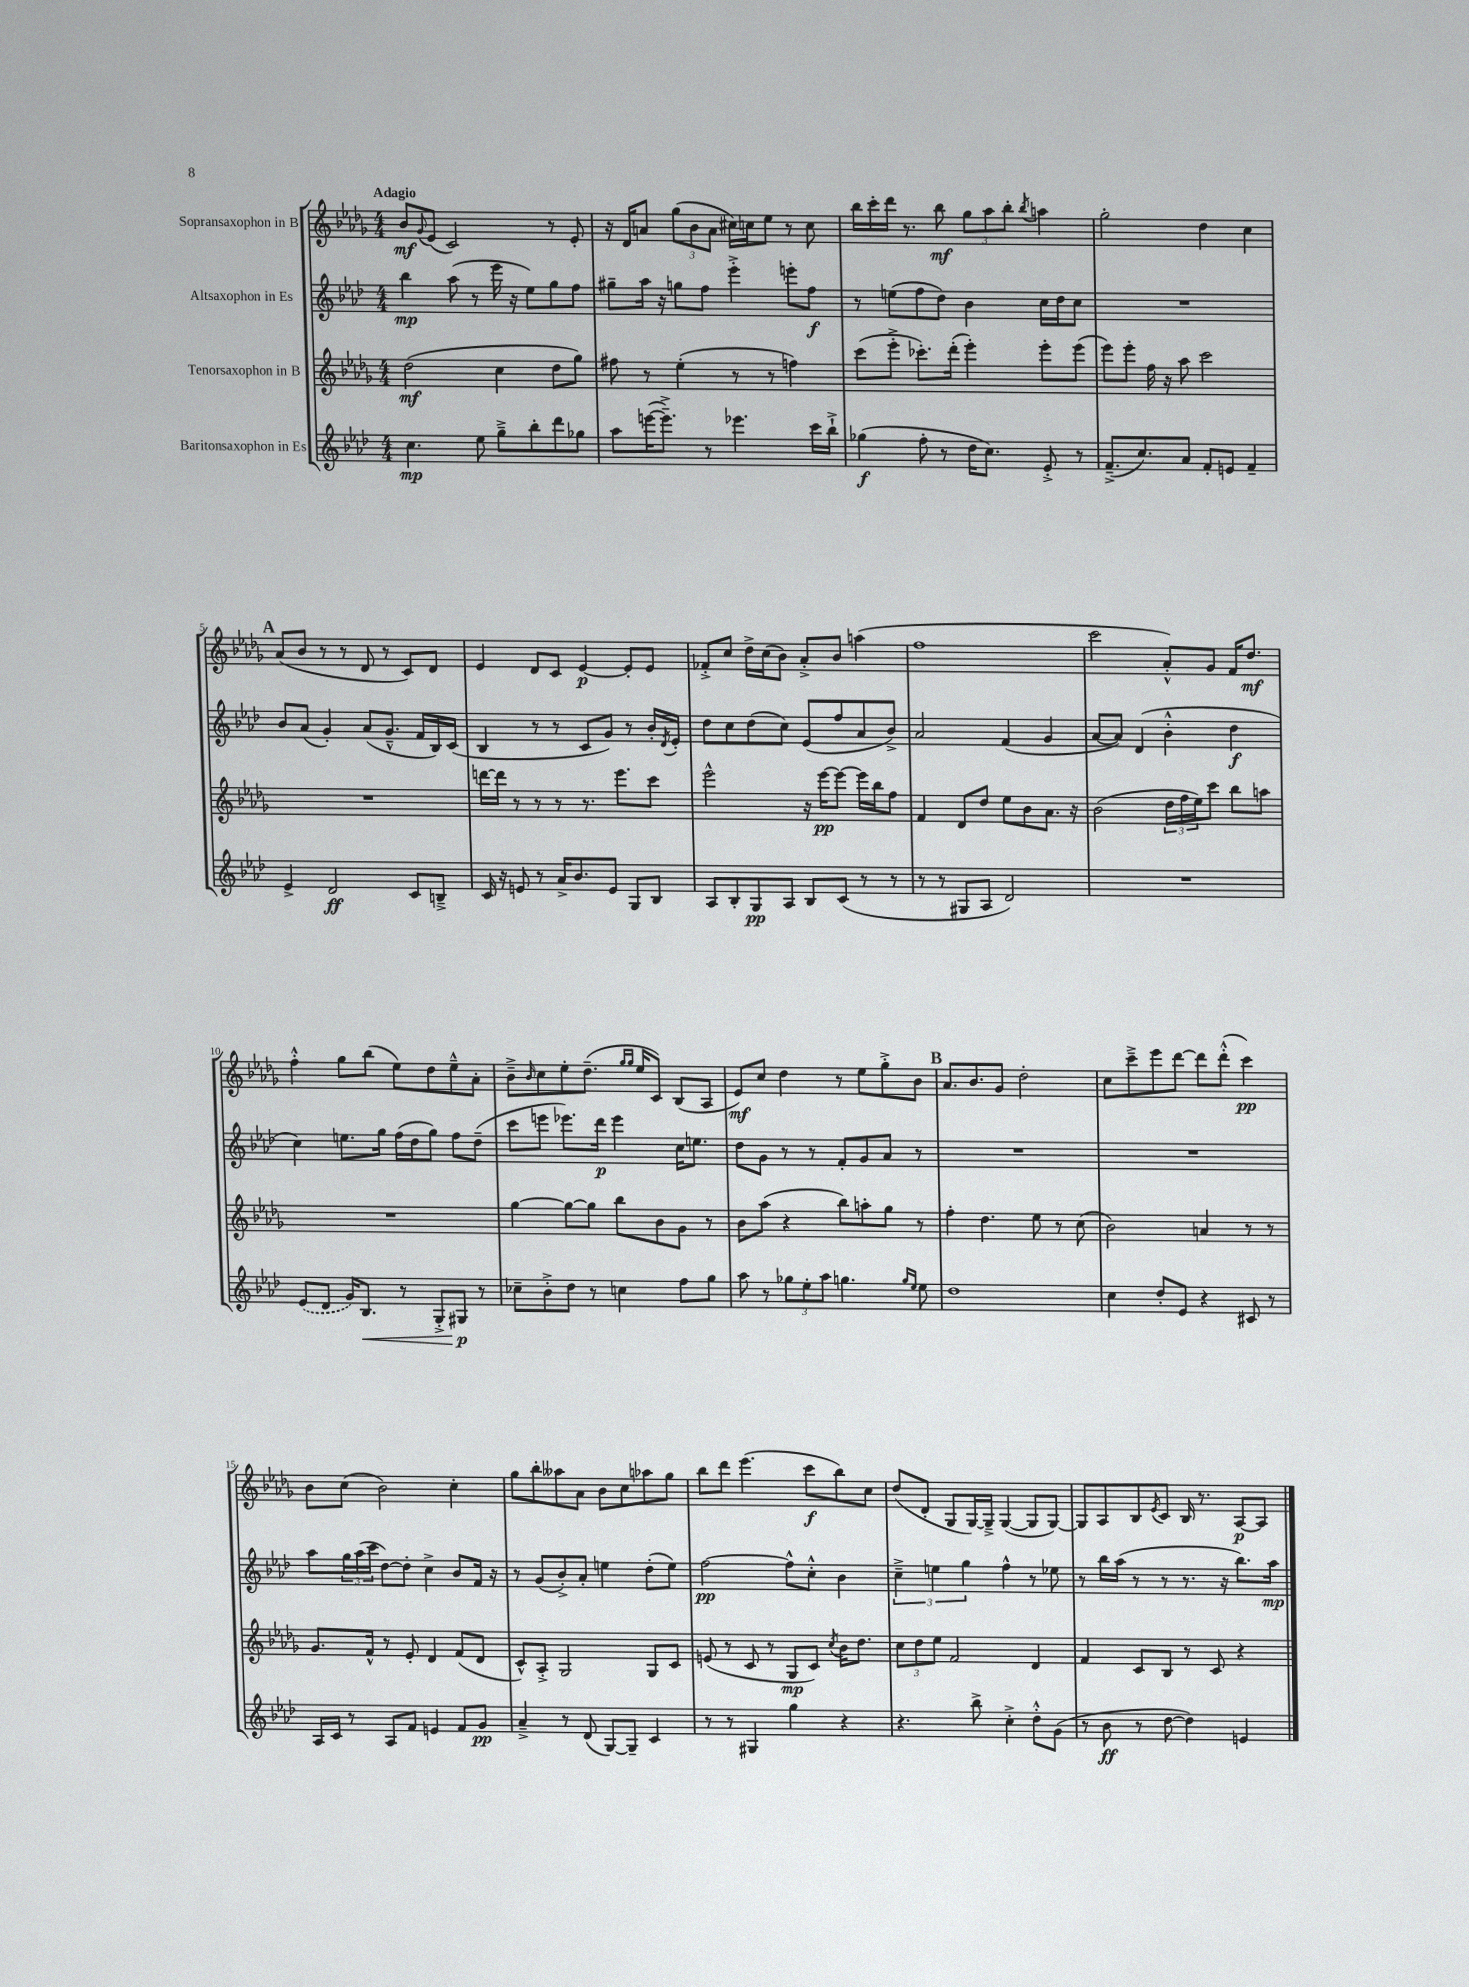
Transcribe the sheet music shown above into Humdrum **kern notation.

**kern	**dynam	**kern	**dynam	**kern	**dynam	**kern	**dynam
*part4	*part4	*part3	*part3	*part2	*part2	*part1	*part1
*staff4	*staff4	*staff3	*staff3	*staff2	*staff2	*staff1	*staff1
*I"Baritonsaxophon in Es	*	*I"Tenorsaxophon in B	*	*I"Altsaxophon in Es	*	*I"Sopransaxophon in B	*
*clefG2	*	*clefG2	*	*clefG2	*	*clefG2	*
*k[b-e-a-d-]	*	*k[b-e-a-d-g-]	*	*k[b-e-a-d-]	*	*k[b-e-a-d-g-]	*
*M4/4	*	*M4/4	*	*M4/4	*	*M4/4	*
=1	=1	=1	=1	=1	=1	=1	=1
!	!	!	!	!	!	!LO:TX:a:B:t=Adagio	!
4.cc\	mp	(2dd-\	mf	4bb-\	mp	8b-/L	mf
.	.	.	.	.	.	8qqg-/	.
.	.	.	.	.	.	(8e-/J	.
.	.	.	.	(8aa-\	.	2c/)	.
8ee-\	.	.	.	8r	.	.	.
8gg~^\L	.	4cc\	.	16eee-\	.	.	.
.	.	.	.	16r	.	.	.
8bb-'\	.	.	.	8ee-\L)	.	.	.
8ddd-\	.	8dd-\L	.	8gg\	.	8r	.
8gg-X\J	.	8gg-\J)	.	8ff\J	.	8e-'/	.
=2	=2	=2	=2	=2	=2	=2	=2
8aa-\L	.	8ff#X\	.	8gg#X~\L	.	16r	.
.	.	.	.	.	.	16d-/KL	.
([16eeen\K	.	8r	.	16aa-\Jk	.	8an/J	.
8.eee~^\J])	.	.	.	16r	.	.	.
.	.	(4ee-'\	.	8ggn\L	.	(12gg-\L	.
.	.	.	.	.	.	12b-\	.
8r	.	.	.	8ff\J	.	.	.
.	.	.	.	.	.	12a\J	.
4.eee-X\	.	8r	.	4eee-'^\	.	16cc#X\LL)	.
.	.	.	.	.	.	16ccn\J	.
.	.	8r	.	.	.	8ee-\J	.
.	.	4ffn\)	.	8eeen'\L	.	8r	.
16ccc\LL	.	.	.	8ff\J	f	8cc\	.
16bb-`^\JJ	.	.	.	.	.	.	.
=3	=3	=3	=3	=3	=3	=3	=3
(4gg-X\	f	(8ccc\L	.	8r	.	16bb-\LL	.
.	.	.	.	.	.	16ccc'\	.
.	.	8eee-'^\J	.	(8een\L	.	16ddd-\JJ	.
.	.	.	.	.	.	8.r	.
8ff'\	.	8.ccc-X'\L)	.	8ff\	.	.	.
8r	.	.	.	8dd-\J)	.	8bb-\	mf
.	.	(16ddd-'\Jk	.	.	.	.	.
16dd-\KL	.	4eee-'\)	.	4b-\	.	12gg-\L	.
8.cc\J)	.	.	.	.	.	.	.
.	.	.	.	.	.	12aa-\	.
.	.	.	.	.	.	12bb-'\J	.
.	.	.	.	.	.	8qbb-/	.
8e-'^/	.	8eee-'\L	.	16cc\LL	.	4aan\	.
.	.	.	.	16dd-\J	.	.	.
8r	.	(8eee-\J	.	8cc\J	.	.	.
=4	=4	=4	=4	=4	=4	=4	=4
(8.f~^/L	.	8eee-\L)	.	1r	.	2gg-'\	.
.	.	8eee-'\J	.	.	.	.	.
8.cc/)	.	.	.	.	.	.	.
.	.	16ff\	.	.	.	.	.
.	.	16r	.	.	.	.	.
8a-/J	.	8aa-\	.	.	.	.	.
8f'/L	.	2ccc\	.	.	.	4dd-\	.
8en/J	.	.	.	.	.	.	.
4f~/	.	.	.	.	.	4cc\	.
!!LO:LB:g=z
!!LO:REH:place=s1:t=A
=5	=5	=5	=5	=5	=5	=5	=5
4e-^/	.	1r	.	8b-/L	.	(8a-/L	.
.	.	.	.	(8a-/J	.	8b-/J	.
2d-/	ff	.	.	4g'/)	.	8r	.
.	.	.	.	.	.	8r	.
.	.	.	.	(8a-/L	.	8d-/	.
.	.	.	.	8.g~^^/J	.	8r	.
8c/L	.	.	.	.	.	8c/L)	.
.	.	.	.	16f/LL	.	.	.
8Bn~^/J	.	.	.	16B-/)	.	8d-/J	.
.	.	.	.	(16c/JJ	.	.	.
=6	=6	=6	=6	=6	=6	=6	=6
16c/	.	[16dddn\LL	.	4B-/	.	4e-/	.
16r	.	16ddd\JJ]	.	.	.	.	.
8en/	.	8r	.	.	.	.	.
8r	.	8r	.	8r	.	8d-/L	.
16a-^/KL	.	8r	.	8r	.	8c/J	.
8.b-/	.	.	.	.	.	.	.
.	.	8.r	.	8c/L	.	[4e-/	p
8e/J	.	.	.	8g/J)	.	.	.
.	.	8.eee-\L	.	.	.	.	.
8G/L	.	.	.	8r	.	8e-'/L]	.
8B-/J	.	8ccc\J	.	16b-'/LL	.	8e-/J	.
.	.	.	.	8qd-/	.	.	.
.	.	.	.	16e-'/JJ	.	.	.
=7	=7	=7	=7	=7	=7	=7	=7
8A-/L	.	2eee-^^\	.	8dd-\L	.	8f-X'^/L	.
8B-'/	.	.	.	8cc\	.	8cc/J	.
8G/	pp	.	.	(8dd-\	.	16dd-^\LL	.
.	.	.	.	.	.	(16cc\J	.
8A-/J	.	.	.	8cc\J)	.	8b-\J)	.
8B-/L	.	16r	.	(8e-/L	.	8a-'^/L	.
.	.	[16eee-\KL	pp	.	.	.	.
(8c/J	.	8eee-\J_	.	8ff/	.	8b-/J	.
8r	.	16eee-\LL]	.	8a-/	.	(4aan\	.
.	.	16bb-\J	.	.	.	.	.
8r	.	8ff\J	.	8b-^/J)	.	.	.
=8	=8	=8	=8	=8	=8	=8	=8
8r	.	4f/	.	2a-/	.	1ff	.
8r	.	.	.	.	.	.	.
8G#X/L	.	8d-/L	.	.	.	.	.
8A-/J	.	8dd-/J	.	.	.	.	.
2d-/)	.	8ee-\L	.	(4f/	.	.	.
.	.	8b-\	.	.	.	.	.
.	.	8.a-\J	.	4g/	.	.	.
.	.	16r	.	.	.	.	.
=9	=9	=9	=9	=9	=9	=9	=9
1r	.	(2b-\	.	[8a-/L	.	2ccc\	.
.	.	.	.	8a-/J])	.	.	.
.	.	.	.	(4d-/	.	.	.
.	.	24dd-\LL	.	4b-'^^\	.	8a-'^^/L)	.
.	.	24ff\	.	.	.	.	.
.	.	24ee-\J)	.	.	.	.	.
.	.	8ccc\J	.	.	.	8g-/J	.
.	.	8bb-\L	.	4dd-\	f	16f/KL	.
.	.	.	.	.	.	8.dd-/J	mf
.	.	8aan\J	.	.	.	.	.
!!LO:LB:g=z
=10	=10	=10	=10	=10	=10	=10	=10
(8e-/L	.	1r	.	4cc\)	.	4ff'^^\	.
8d-/J	.	.	.	.	.	.	.
16g/KL)	.	.	.	8.een\L	.	8gg-\L	.
!	!LO:HP:b	!	!	!	!	!	!
8.B-/J	<	.	.	.	.	.	.
.	.	.	.	.	.	(8bb-\J	.
.	.	.	.	16gg\Jk	.	.	.
8r	.	.	.	(16ff\LL	.	8ee-\L)	.
.	.	.	.	16dd-\J	.	.	.
8G'^/L	.	.	.	8gg\J)	.	8dd-\	.
8G#X/J	p	.	.	8ff\L	.	8ee-~^^\	.
8r	[	.	.	(8dd-~\J	.	8a-'\J	.
=11	=11	=11	=11	=11	=11	=11	=11
8cc-X~\L	.	[4gg-\	.	8ccc\L	.	8b-~^\L	.
.	.	.	.	.	.	16qqb-/	.
8b-'^\	.	.	.	8eeen\J	.	8cc\	.
8dd-\J	.	8gg-\L_	.	8.eee-X\L)	.	8ee-'\	.
8r	.	8gg-\J]	.	.	.	(8.dd-~\J	.
.	.	.	.	16ddd-\Jk	p	.	.
4ccn\	.	8bb-\L	.	4eee-\	.	.	.
.	.	.	.	.	.	16qqgg-/LL	.
.	.	.	.	.	.	16qqgg-/JJ	.
.	.	.	.	.	.	16ee-/KL	.
.	.	8b-\	.	.	.	8c/J)	.
8ff\L	.	8g-\J	.	16cc\KL	.	(8B-/L	.
.	.	.	.	8.een\J	.	.	.
8gg\J	.	8r	.	.	.	8A-/J	.
=12	=12	=12	=12	=12	=12	=12	=12
8aa-\	.	8b-\L	.	8dd-\L	.	8e-/L)	mf
8r	.	(8aa-\J	.	8g\J	.	8cc/J	.
12gg-X\L	.	4r	.	8r	.	4dd-\	.
12ee-'\	.	.	.	.	.	.	.
.	.	.	.	8r	.	.	.
12aa-\J	.	.	.	.	.	.	.
4.ggn\	.	8bb-\L)	.	8f'/L	.	8r	.
.	.	8aan'\	.	8g/	.	8ee-\L	.
.	.	8gg-\J	.	8a-/J	.	8gg-'^\	.
16qqgg/LL	.	.	.	.	.	.	.
16qqee-/JJ	.	.	.	.	.	.	.
8ee-\	.	8r	.	8r	.	8b-\J	.
!!LO:REH:place=s1:t=B
=13	=13	=13	=13	=13	=13	=13	=13
1dd-	.	4ff'\	.	1r	.	8.a-/L	.
.	.	.	.	.	.	8.b-/	.
.	.	4.dd-\	.	.	.	.	.
.	.	.	.	.	.	8g-/J	.
.	.	.	.	.	.	2dd-'\	.
.	.	8ee-\	.	.	.	.	.
.	.	8r	.	.	.	.	.
.	.	(8cc\	.	.	.	.	.
=14	=14	=14	=14	=14	=14	=14	=14
4cc\	.	2b-\)	.	1r	.	8cc\L	.
.	.	.	.	.	.	8ccc~^\	.
8dd-'/L	.	.	.	.	.	8eee-\	.
8e-/J	.	.	.	.	.	[8ddd-\J	.
4r	.	4an/	.	.	.	8ddd-\L]	.
.	.	.	.	.	.	(8ddd-'^^\J	.
8c#X/	.	8r	.	.	.	4ccc\)	pp
8r	.	8r	.	.	.	.	.
!!LO:LB:g=z
=15	=15	=15	=15	=15	=15	=15	=15
16A-/LL	.	8.g-/L	.	8aa-\L	.	8b-\L	.
16c/JJ	.	.	.	.	.	.	.
8r	.	.	.	24gg\L	.	(8cc\J	.
.	.	.	.	(24aa-\	.	.	.
.	.	16f^^/Jk	.	.	.	.	.
.	.	.	.	24ccc\JJ	.	.	.
8A-/L	.	8r	.	[8dd-\L)	.	2b-\)	.
8f/J	.	8e-'/	.	8dd-'\J]	.	.	.
4en/	.	4d-/	.	4cc^\	.	.	.
8f/L	.	(8f/L	.	8b-/L	.	4cc'\	.
8g/J	pp	8d-/J	.	16f/Jk	.	.	.
.	.	.	.	16r	.	.	.
=16	=16	=16	=16	=16	=16	=16	=16
4a-~^/	.	8c^^/L)	.	8r	.	8gg-\L	.
.	.	8A-'^/J	.	(8g/L	.	8bb-'\	.
8r	.	2G-/	.	8b-'^/)	.	8aa--X\	.
(8d-/	.	.	.	8a-'/J	.	8a-\J	.
[8G/L)	.	.	.	4een\	.	8b-\L	.
8G~/J]	.	.	.	.	.	8cc\	.
4c/	.	8G-/L	.	(8dd-'\L	.	8aa-X\	.
.	.	8c/J	.	8ee\J)	.	8gg-\J	.
=17	=17	=17	=17	=17	=17	=17	=17
8r	.	(8en/	.	[2ff\	pp	8bb-\L	.
8r	.	8r	.	.	.	8ddd-\J	.
4G#X/	.	8c/	.	.	.	(4.eee-\	.
.	.	8r	.	.	.	.	.
4gg\	.	8G-/L	mp	8ff^^\L]	.	.	.
.	.	8c/J)	.	8cc'^^\J	.	8ccc\L	f
.	.	8qcc/	.	.	.	.	.
4r	.	16b-\KL	.	4b-\	.	8bb-\)	.
.	.	8.dd-\J	.	.	.	.	.
.	.	.	.	.	.	8cc\J	.
=18	=18	=18	=18	=18	=18	=18	=18
4.r	.	12cc\L	.	6cc~^\	.	(8dd-/L	.
.	.	12dd-\	.	.	.	.	.
.	.	.	.	.	.	8d-'/J	.
.	.	12ee-\J	.	6een\	.	.	.
.	.	2f/	.	.	.	8G-/L	.
.	.	.	.	6gg\	.	.	.
8bb-^\	.	.	.	.	.	[16G-/L)	.
.	.	.	.	.	.	16G-~^/JJ]	.
4cc'^\	.	.	.	4ff^^\	.	([4G-/	.
8dd-'^^\L	.	4d-/	.	8r	.	8G-/L]	.
(8g\J	.	.	.	8ee-X\	.	[8G-/J)	.
=19	=19	=19	=19	=19	=19	=19	=19
8r	.	4f/	.	8r	.	8G-/L]	.
8b-\	ff	.	.	16bb-\LL	.	8A-/	.
.	.	.	.	(16aa-\JJ	.	.	.
8r	.	8c/L	.	8r	.	8B-/	.
.	.	.	.	.	.	8qe-/	.
[8dd-\	.	8B-/J	.	8r	.	8c/J	.
4dd-\])	.	8r	.	8.r	.	16B-/	.
.	.	.	.	.	.	8.r	.
.	.	8c/	.	.	.	.	.
.	.	.	.	16r	.	.	.
4en/	.	4r	.	8.bb-\L)	.	[8A-/L	p
.	.	.	.	.	.	8A-/J]	.
.	.	.	.	16aa-\Jk	mp	.	.
==	==	==	==	==	==	==	==
*-	*-	*-	*-	*-	*-	*-	*-
